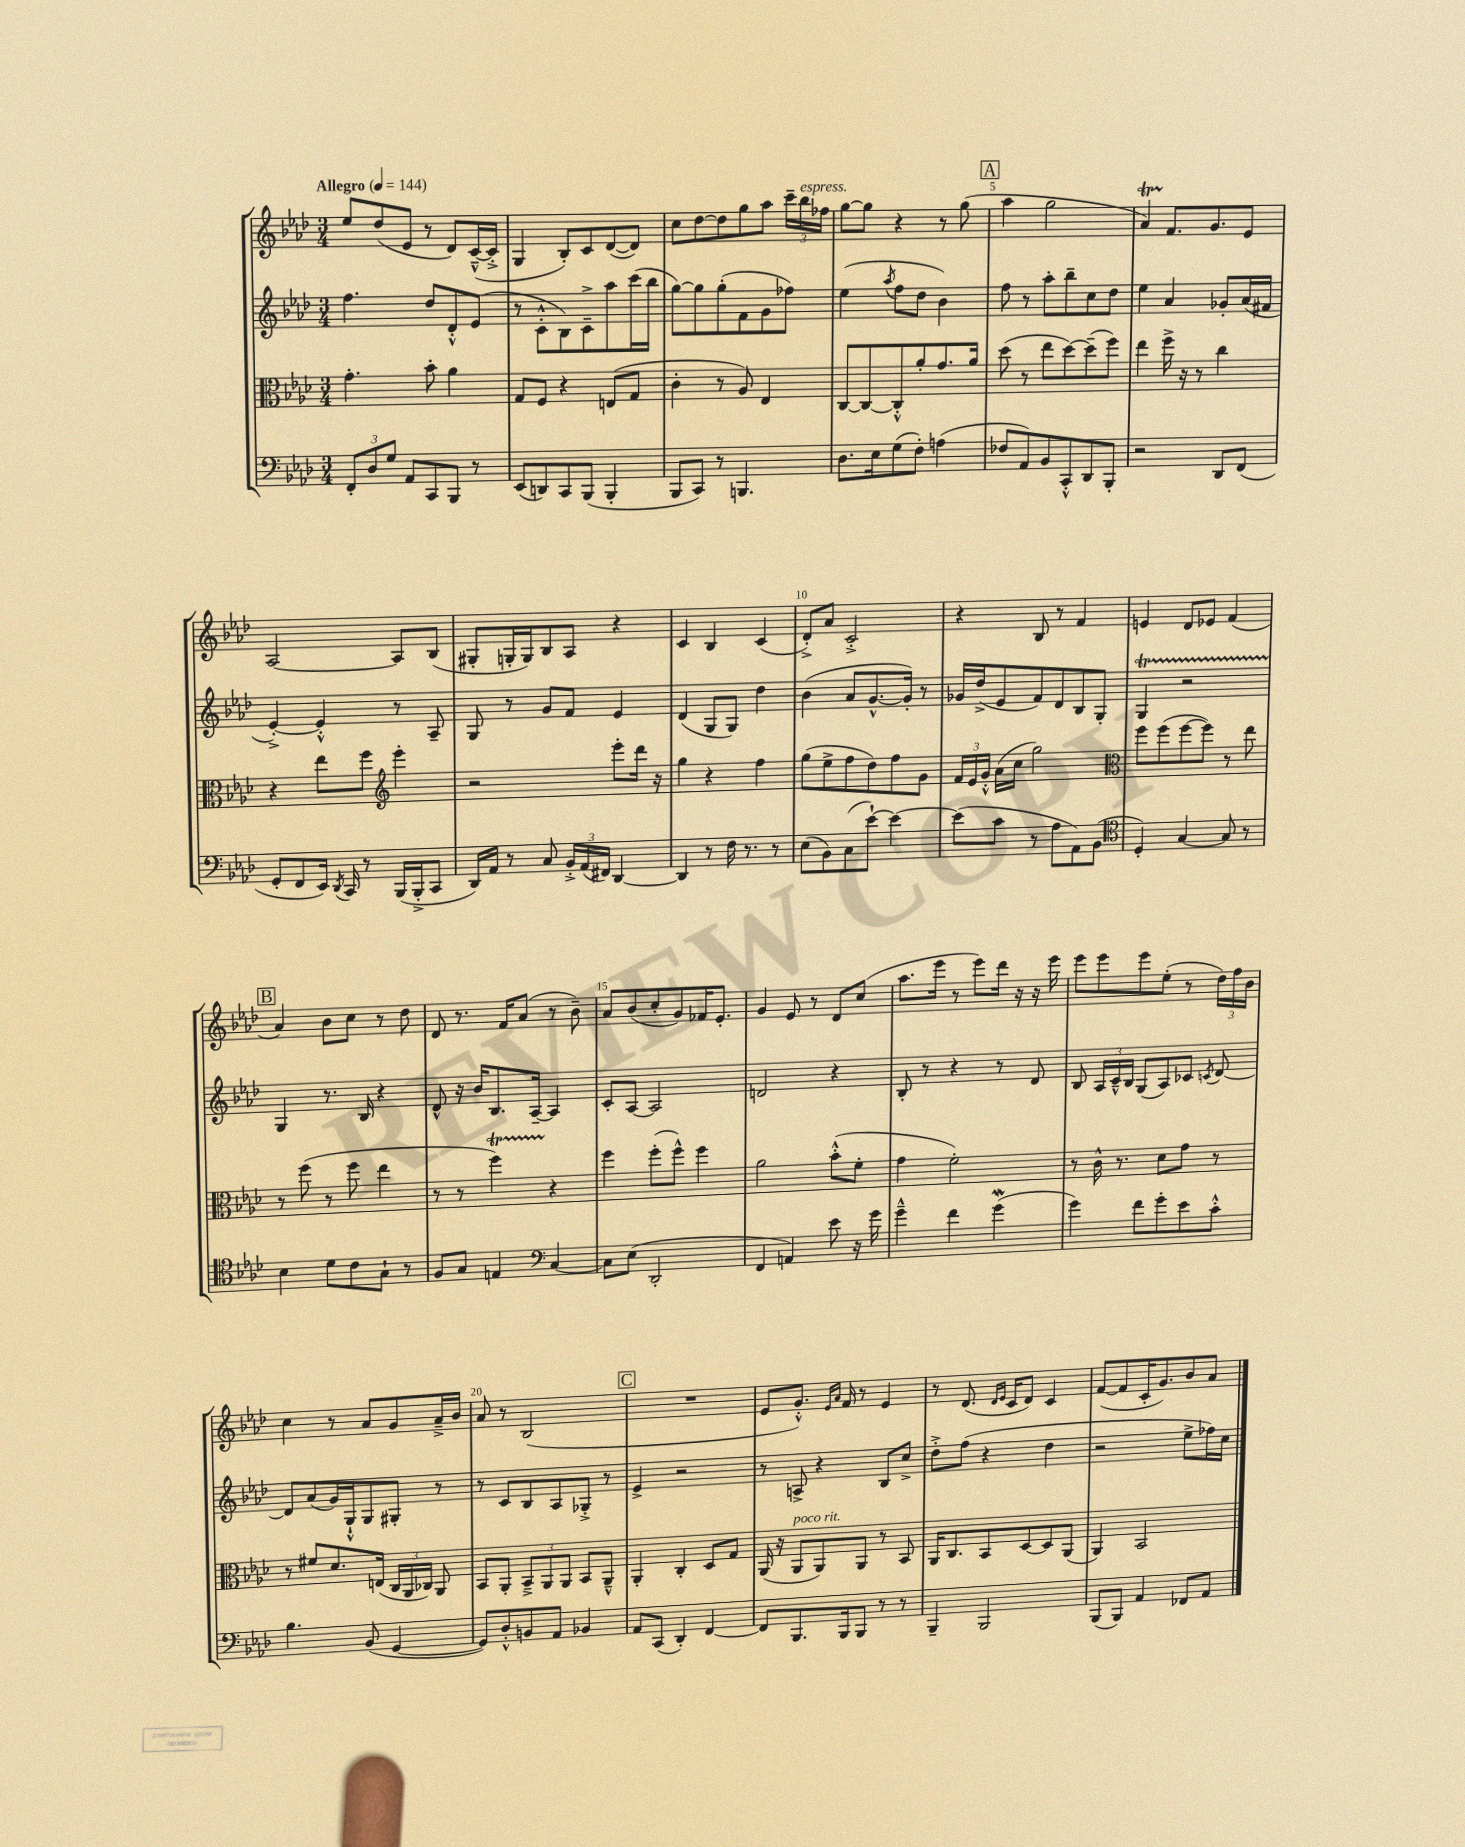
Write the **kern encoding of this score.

**kern	**kern	**kern	**kern
*part4	*part3	*part2	*part1
*staff4	*staff3	*staff2	*staff1
*clefF4	*clefC3	*clefG2	*clefG2
*k[b-e-a-d-]	*k[b-e-a-d-]	*k[b-e-a-d-]	*k[b-e-a-d-]
*M3/4	*M3/4	*M3/4	*M3/4
*MM144	*MM144	*MM144	*MM144
=1	=1	=1	=1
!	!	!	!LO:TX:a:B:t=Allegro
12FF'/L	4.g'\	4.ff\	8ee-/L
12D-/	.	.	.
.	.	.	(8dd-/
12G/J	.	.	.
8AA-/L	.	.	8e-/J
8CC/	8b-'\	8dd-/L	8r
8BBB-/J	4a-\	8d-'^^/	8d-/L)
8r	.	(8e-/J	([16c~^^/L
.	.	.	16c'^/JJ]
=2	=2	=2	=2
(8EE-/L	8G/L	8r	4G/
8DDn/)	8F/J	8c'^^\L	.
8CC/	4r	8B-\)	8B-'/L)
(8BBB-/J	.	8c~^\	8c/
4BBB-'/	(8En/L	8aa-\	([8d-/
.	8G/J	(16ccc\L	8d-/J])
.	.	16bb-\JJ	.
=3	=3	=3	=3
8BBB-/L	4c'\	[8gg\L)	8cc\L
8CC/J)	.	8gg\]	[8dd-\
8r	8r	(8gg'\	8dd-\]
4.BBBn/	8A-/)	8f\	8gg\
.	4E-/	8g\	8aa-\J
.	.	8ff-X\J)	24ccc~\LL
!	!	!	!LO:TX:a:i:t=espress.
.	.	.	24bb-\
.	.	.	24ff-X\JJ
=4	=4	=4	=4
8.D-\L	[8C/L	(4ee-\	[8gg\L
.	8C/_	.	8gg\J]
16E-\k	.	.	.
.	.	8qaa-/	.
(8G\	8C'^^/]	8ff\L	4r
8F'\J)	8a-'/	8dd-\J	.
(4An\	8.g/	4b-\)	8r
.	.	.	(8gg\
.	16a-/Jk	.	.
!!LO:REH:place=s1:t=A
=5	=5	=5	=5
8F-X/L	(8dd-\	8ff\	4aa-\
8AA-/)	8r	8r	.
8BB-/	8ee-\L	8aa-'\L	2gg\
8CC'^^/	[8dd-\)	8bb-~\	.
8DD-/	(8dd-~\]	8cc\	.
8BBB-'/J	8ff\J)	8dd-\J	.
=6	=6	=6	=6
2r	4ee-\	4ee-\	4a-T/)
.	16ff^\	4a-/	8.f/L
.	16r	.	.
.	8r	.	.
.	.	.	8.g/
8DD-/L	4cc\	8g-X'/L	.
(8FF/J	.	(16a-/L	8e-/J
.	.	16f#X/JJ	.
!!LO:LB:g=z
=7	=7	=7	=7
8GG'/L	4r	[4e-'^/)	[2A-/
8FF/	.	.	.
16EE-/Jk)	8ee-\L	4e-'^^/]	.
8qDD-/	.	.	.
16CC/	.	.	.
8r	8ff\J	.	.
*	*clefG2	*	*
(16BBB-/LL	4eee-'\	8r	8A-/L]
16BBB-'^/J	.	.	.
8CC/J	.	8A-~/	(8B-/J
=8	=8	=8	=8
16DD-/LL)	2r	8G/	8G#X'/L
16AA-/JJ	.	.	.
8r	.	8r	16Gn'/L
.	.	.	16G/J)
8C/	.	8g/L	8B-/
24BB-'^/LL	.	8f/J	8A-/J
(24AA-/	.	.	.
24FF#X/JJ)	.	.	.
[4DD-/	8eee-'\L	4e-/	4r
.	16ddd-\Jk	.	.
.	16r	.	.
=9	=9	=9	=9
4DD-/]	4gg\	(4d-/	4c/
8r	4r	8G/L	4B-/
16F\	.	8G/J)	.
8.r	.	.	.
.	4ff\	4dd-\	(4c/
8r	.	.	.
=10	=10	=10	=10
(8E-\L	(8gg\L	(4b-\	8d-'^/L)
8BB-\)	8ee-^\	.	8a-/J
(8C\	8ff\	8a-/L	2c'^/
[8e-`\J)	8dd-\)	[8.g^^/	.
4e-\_	8ff\	.	.
.	.	16g'/Jk])	.
.	8g\J	8r	.
=11	=11	=11	=11
(8e-\L]	24f/LL	16g-X/LL	4r
.	24e-/	.	.
.	.	(16dd-^/J	.
.	24g'^^/JJ	.	.
8c\J	(16a-\LL	8e-/	.
.	16cc\JJ	.	.
8r	2gg\)	8f/)	8B-/
8A-\L	.	8d-/	8r
8AA-\)	.	8B-/	4f/
(8BB-\J	.	8G'/J	.
=12	=12	=12	=12
*clefC4	*clefC3	*	*
4D-'/)	8ff\L	4Gt/	4en/
.	(8ff\	.	.
[4G/	[8ff\	2r	8d-/L
.	8ff\J])	.	8e-X/J
8G/]	8r	.	(4f/
8r	8ee-\	.	.
!!LO:LB:g=z
!!LO:REH:place=s1:t=B
=13	=13	=13	=13
4B-\	8r	4G/	4a-/)
.	(8ff\	.	.
8d-\L	8r	8.r	8b-\L
8c\	8ff\	.	8cc\J
.	.	16B-/	.
8G`\J	4ee-\	4r	8r
8r	.	.	8dd-\
=14	=14	=14	=14
8F/L	8r	8d-^^/	8d-/
8G/J	8r	16r	8.r
.	.	16b-/KL	.
4En/	4ffT\)	8.B-/	.
.	.	.	16f/KL
.	.	.	(8a-/J
.	.	[16A-~/Jk	.
*clefF4	*	*	*
[4C/	4r	4A-/]	8r
.	.	.	8b-~\)
=15	=15	=15	=15
8C\L]	4ff\	8c'/L	8a-/L
(8E-\J	.	[8A-/J	(8b-/
2DD-'/	(8ff'\L	2A-/]	8cc'/
.	8ff^^\J)	.	8g/)
.	4ff\	.	16f-X/K
.	.	.	8.e-'/J
=16	=16	=16	=16
4FF/	2a-\	2dn/	4g/
4AAn/)	.	.	8e-/
.	.	.	8r
8e-\	(8b-'^^\L	4r	8d-/L
16r	8f'\J	.	(8cc/J
16g\	.	.	.
=17	=17	=17	=17
4g~^^\	4g\	8B-'/	8.aa-\L
.	.	8r	.
.	.	.	16eee-\Jk
4f\	2f'\)	4r	8r
.	.	.	8eee-\L)
(4gW\	.	8r	16ddd-\Jk
.	.	.	16r
.	.	8d-/	16r
.	.	.	16eee-\
=18	=18	=18	=18
4g\)	8r	8B-/	8eee-\L
.	16c^^\	24A-/LL	8eee-\
.	.	24c~^^/	.
.	8.r	.	.
.	.	24B-/JJ	.
8f\L	.	(8G/L	8eee-\
8g'\	8d-\L	8A-/)	(8ee-'\J
8e-\	8g\J	8c-X/J	8r
.	.	8qcn/	.
8c'^^\J	8r	[8d-/	24dd-\LL)
.	.	.	24ff\
.	.	.	24b-\JJ
!!LO:LB:g=z
=19	=19	=19	=19
4.B-\	8r	8d-/L]	4cc\
.	8f#X/L	(8a-/	.
.	8.d-/	16g/L)	8r
.	.	16G`^^/J	.
(8BB-/	.	8G/	8a-/L
.	(16En/Jk	.	.
[4GG/	24C/LL	8G#X'/J	8g/
.	24AA-/	.	.
.	24C-X/JJ)	.	.
.	8AA-/	8r	16a-~^/L
.	.	.	16b-/JJ
=20	=20	=20	=20
8GG/L])	8BB-/L	8r	8a-/
8D-'^^/	8AA-'/J	8c/L	8r
8BBn/	12BB-~^/L	8B-/	(2B-/
.	12AA-/	.	.
8AA-/J	.	8A-/	.
.	12AA-/J	.	.
4BB-X/	8BB-/L	8G-X'^/J	.
.	8AA-~^^/J	8r	.
!!LO:REH:place=s1:t=C
=21	=21	=21	=21
8AA-/L	4AA-'/	4e-^/	2.r
(8CC/J	.	.	.
4DD-'/)	4C'/	2r	.
[4FF/	8D-/L	.	.
.	8G/J	.	.
=22	=22	=22	=22
8FF/L]	(16AA-/	8r	8e-/L
.	16r	.	.
!	!LO:TX:a:i:t=poco rit.	!	!
8.BBB-/	8AA-/L	8An^/	8.g'^^/J)
.	8AA-/)	4r	.
.	.	.	16qqe-/LL
.	.	.	16qqa-/JJ
16BBB-/k	.	.	16f/
8BBB-/J	8AA-/J	.	8r
8r	8r	8B-/L	4e-/
8r	8BB-/	8cc^/J	.
=23	=23	=23	=23
4BBB-~/	16AA-/KL	8dd-'^\L	8r
.	8.C/	.	.
.	.	(8ff\J	(8.d-/
2BBB-/	8BB-/	4r	.
.	.	.	16qqd-/LL
.	.	.	16qqe-/JJ
.	.	.	16c/KL
.	[8D-/	.	8d-/J)
.	8D-/]	4dd-\	4c/
.	(8AA-/J	.	.
=24	=24	=24	=24
(8BBB-/L	4AA-/)	2r	([8f/L
8BBB-/J)	.	.	8f/]
4AA-/	2BB-/	.	16c'/K
.	.	.	8.g/)
8FF-X/L	.	8ee-^\L	8b-/
8AA-/J	.	16ff-X\L)	8a-/J
.	.	16cc\JJ	.
==	==	==	==
*-	*-	*-	*-
